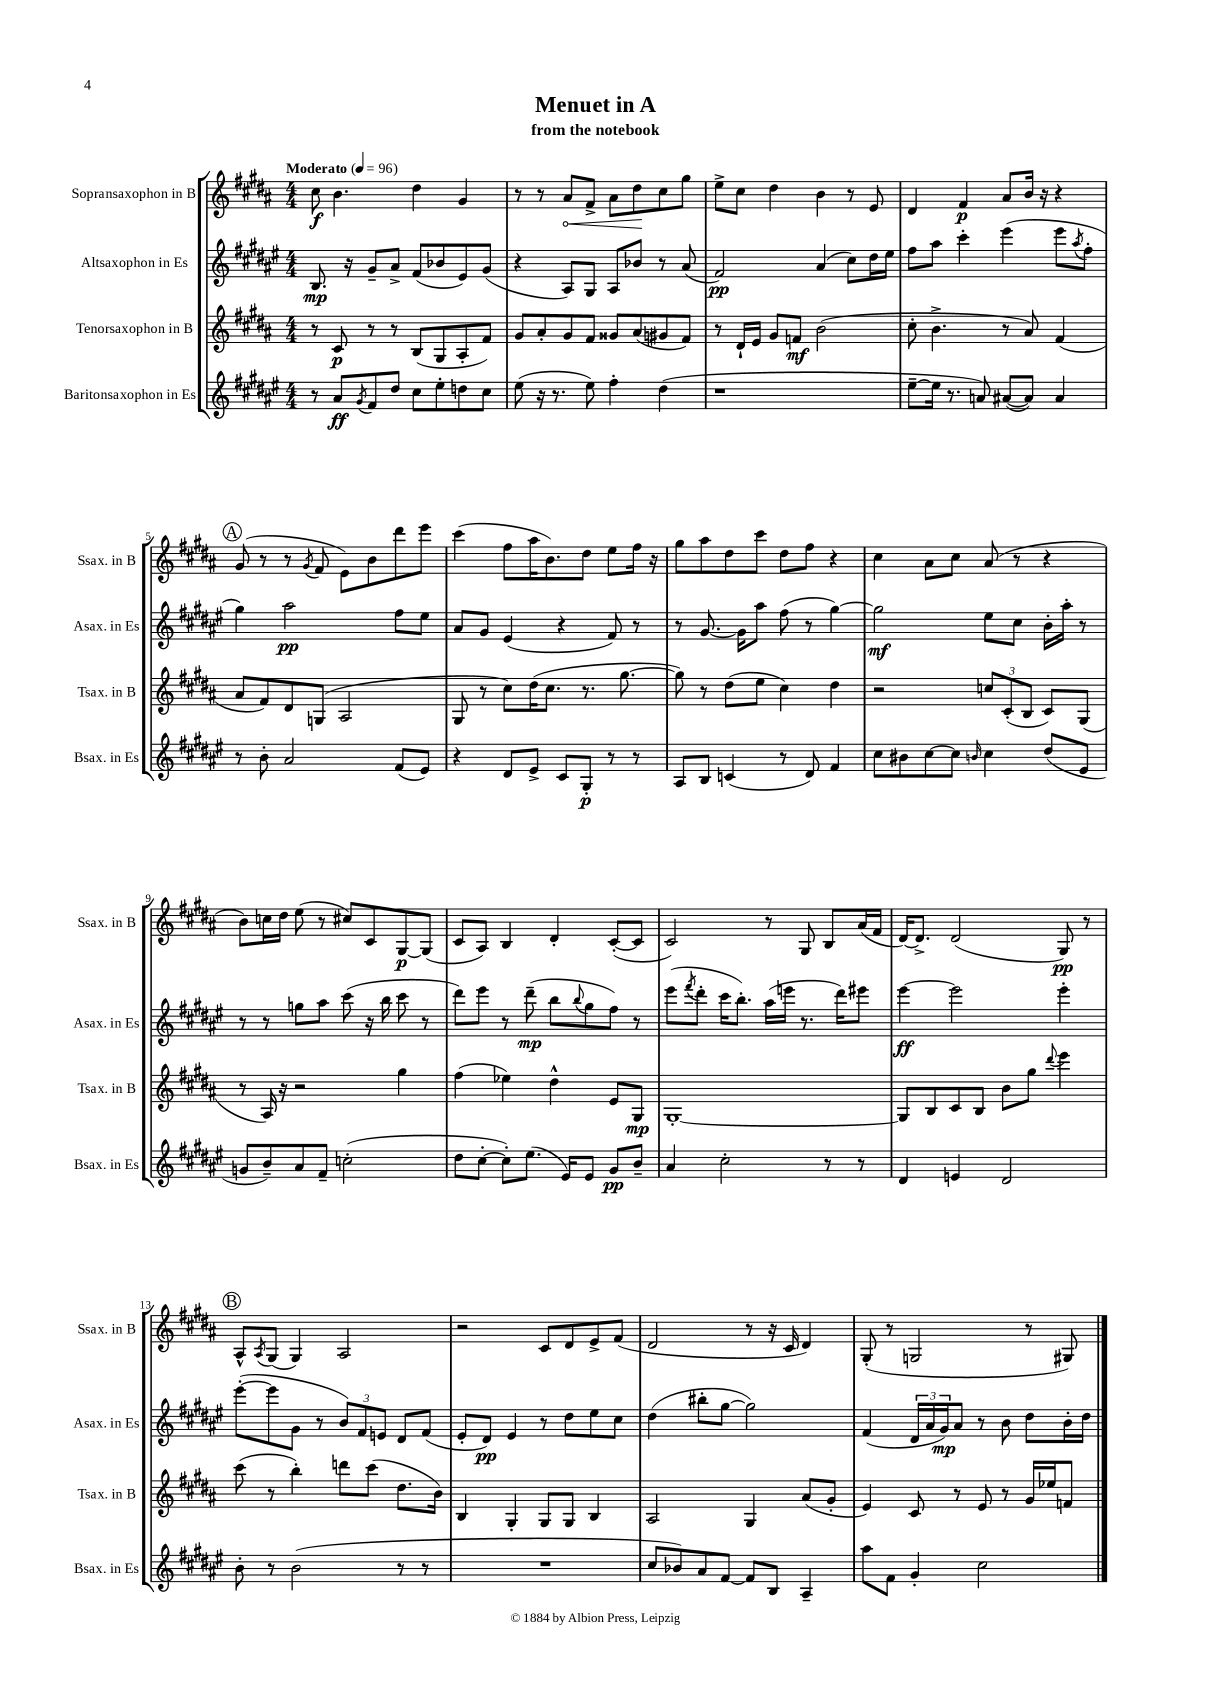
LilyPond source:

\header { title = "Menuet in A" subtitle = "from the notebook" }
<<
\new StaffGroup <<
\new Staff = "s0" \with { instrumentName = "Sopransaxophon in B" shortInstrumentName = "Ssax. in B" } {
    \clef treble \key b \major \numericTimeSignature \time 4/4 \tempo "Moderato" 4 = 96
    cis''8\f b'4. dis''4 gis'4 |
    r8 r8 \once \override Hairpin.circled-tip = ##t ais'8\< fis'8-> ais'8 dis''8\! cis''8 gis''8 |
    e''8-> cis''8 dis''4 b'4 r8 e'8 |
    dis'4 fis'4\p ais'8 b'16 r16 r4 |
    \mark \markup { \circle "A" } gis'8( r8 r8 \acciaccatura { gis'8 } fis'8 e'8) b'8 dis'''8 e'''8 |
    cis'''4( fis''8 ais''16 b'8.) dis''8 e''8 fis''16 r16 |
    gis''8 ais''8 dis''8 cis'''8 dis''8 fis''8 r4 |
    cis''4 ais'8 cis''8 ais'8( r8 r4 |
    b'8) c''16 dis''16 e''8( r8 cis''8) cis'8 gis8~\p gis8( |
    cis'8 ais8) b4 dis'4-. cis'8~-.( cis'8 |
    cis'2) r8 gis8 b8 ais'16( fis'16 |
    dis'16~) dis'8.-> dis'2( gis8\pp) r8 |
    \mark \markup { \circle "B" } ais8-^ \acciaccatura { ais8 } gis8( gis4) ais2 |
    r2 cis'8 dis'8 e'8-> fis'8( |
    dis'2 r8 r16 cis'16 dis'4) |
    gis8-.( r8 g2 r8 gis8) \bar "|." |
}
\new Staff = "s1" \with { instrumentName = "Altsaxophon in Es" shortInstrumentName = "Asax. in Es" } {
    \clef treble \key fis \major \numericTimeSignature \time 4/4
    b8.\mp r16 gis'8-- ais'8-> fis'8( bes'8 eis'8) gis'8( |
    r4 ais8) gis8 ais8 bes'8 r8 ais'8( |
    fis'2\pp) ais'4( cis''8) dis''16 eis''16 |
    fis''8 ais''8 cis'''4-. eis'''4( eis'''8 \acciaccatura { ais''8 } fis''8-. |
    \mark \markup { \circle "A" } gis''4) ais''2\pp fis''8 eis''8 |
    ais'8 gis'8 eis'4( r4 fis'8) r8 |
    r8 gis'8.~ gis'16 ais''8 fis''8( r8 gis''4~) |
    gis''2\mf eis''8 cis''8 b'16-. ais''16-. r8 |
    r8 r8 g''8 ais''8 cis'''8( r16 b''16 cis'''8 r8 |
    dis'''8) eis'''8 r8 dis'''8--\mp( b''8 \appoggiatura { b''8 } gis''8 fis''8) r8 |
    eis'''8( \acciaccatura { fis'''8 } dis'''8-. cis'''16 b''8.-.) ais''16( e'''16 r8. dis'''16) eis'''8 |
    eis'''4~\ff eis'''2 eis'''4-. |
    \mark \markup { \circle "B" } eis'''8~-.( eis'''8 gis'8 r8 \tuplet 3/2 { b'8) fis'8 e'8 } dis'8 fis'8( |
    eis'8-. dis'8\pp) eis'4 r8 dis''8 eis''8 cis''8 |
    dis''4( bis''8-. gis''8~ gis''2) |
    fis'4( \tuplet 3/2 { dis'16 ais'16 gis'16\mp) } ais'8 r8 b'8 dis''8 b'16-. dis''16 \bar "|." |
}
\new Staff = "s2" \with { instrumentName = "Tenorsaxophon in B" shortInstrumentName = "Tsax. in B" } {
    \clef treble \key b \major \numericTimeSignature \time 4/4
    r8 cis'8\p r8 r8 b8( gis8 ais8-. fis'8) |
    gis'8 ais'8-. gis'8 fis'8 gisis'8 ais'8( gis'8 fis'8) |
    r8 dis'16-! e'16 gis'8 f'8\mf b'2( |
    cis''8-. b'4.-> r8 ais'8) fis'4( |
    \mark \markup { \circle "A" } ais'8 fis'8) dis'8 g8( ais2 |
    gis8 r8 cis''8) dis''16( cis''8. r8. gis''8.~ |
    gis''8) r8 dis''8( e''8 cis''4) dis''4 |
    r2 \tuplet 3/2 { c''8 cis'8-.( b8 } cis'8) gis8( |
    r8 ais16) r16 r2 gis''4 |
    fis''4( ees''4) dis''4-^ e'8 gis8\mp |
    gis1~-. |
    gis8 b8 cis'8 b8 b'8 gis''8 \appoggiatura { dis'''8 } e'''4 |
    \mark \markup { \circle "B" } cis'''8( r8 b''4-.) d'''8 cis'''8( dis''8. b'16) |
    b4 gis4-. gis8 gis8 b4 |
    ais2 gis4 ais'8( gis'8-. |
    e'4) cis'8 r8 e'8 r8 gis'16 ees''16 f'8 \bar "|." |
}
\new Staff = "s3" \with { instrumentName = "Baritonsaxophon in Es" shortInstrumentName = "Bsax. in Es" } {
    \clef treble \key fis \major \numericTimeSignature \time 4/4
    r8 ais'8\ff \acciaccatura { gis'8 } fis'8 dis''8 cis''8 eis''8-. d''8 cis''8 |
    eis''8( r16 r8. eis''8) fis''4-. dis''4( |
    r1 |
    eis''8~-- eis''16 r8. a'8) ais'8~( ais'8) ais'4 |
    \mark \markup { \circle "A" } r8 b'8-. ais'2 fis'8( eis'8) |
    r4 dis'8 eis'8-> cis'8 gis8-.\p r8 r8 |
    ais8 b8 c'4( r8 dis'8) fis'4 |
    cis''8 bis'8 cis''8~ cis''8 \grace { b'16 } cis''4 dis''8( eis'8 |
    g'8 b'8--) ais'8 fis'8-- c''2-.( |
    dis''8 cis''8~-. cis''8-.) eis''8.( eis'16) eis'8 gis'8\pp b'8-- |
    ais'4 cis''2-. r8 r8 |
    dis'4 e'4 dis'2 |
    \mark \markup { \circle "B" } b'8-. r8 b'2( r8 r8 |
    R1 |
    cis''8 bes'8) ais'8 fis'8~ fis'8 b8 ais4-- |
    ais''8 fis'8 gis'4-. cis''2 \bar "|." |
}
>>
>>
